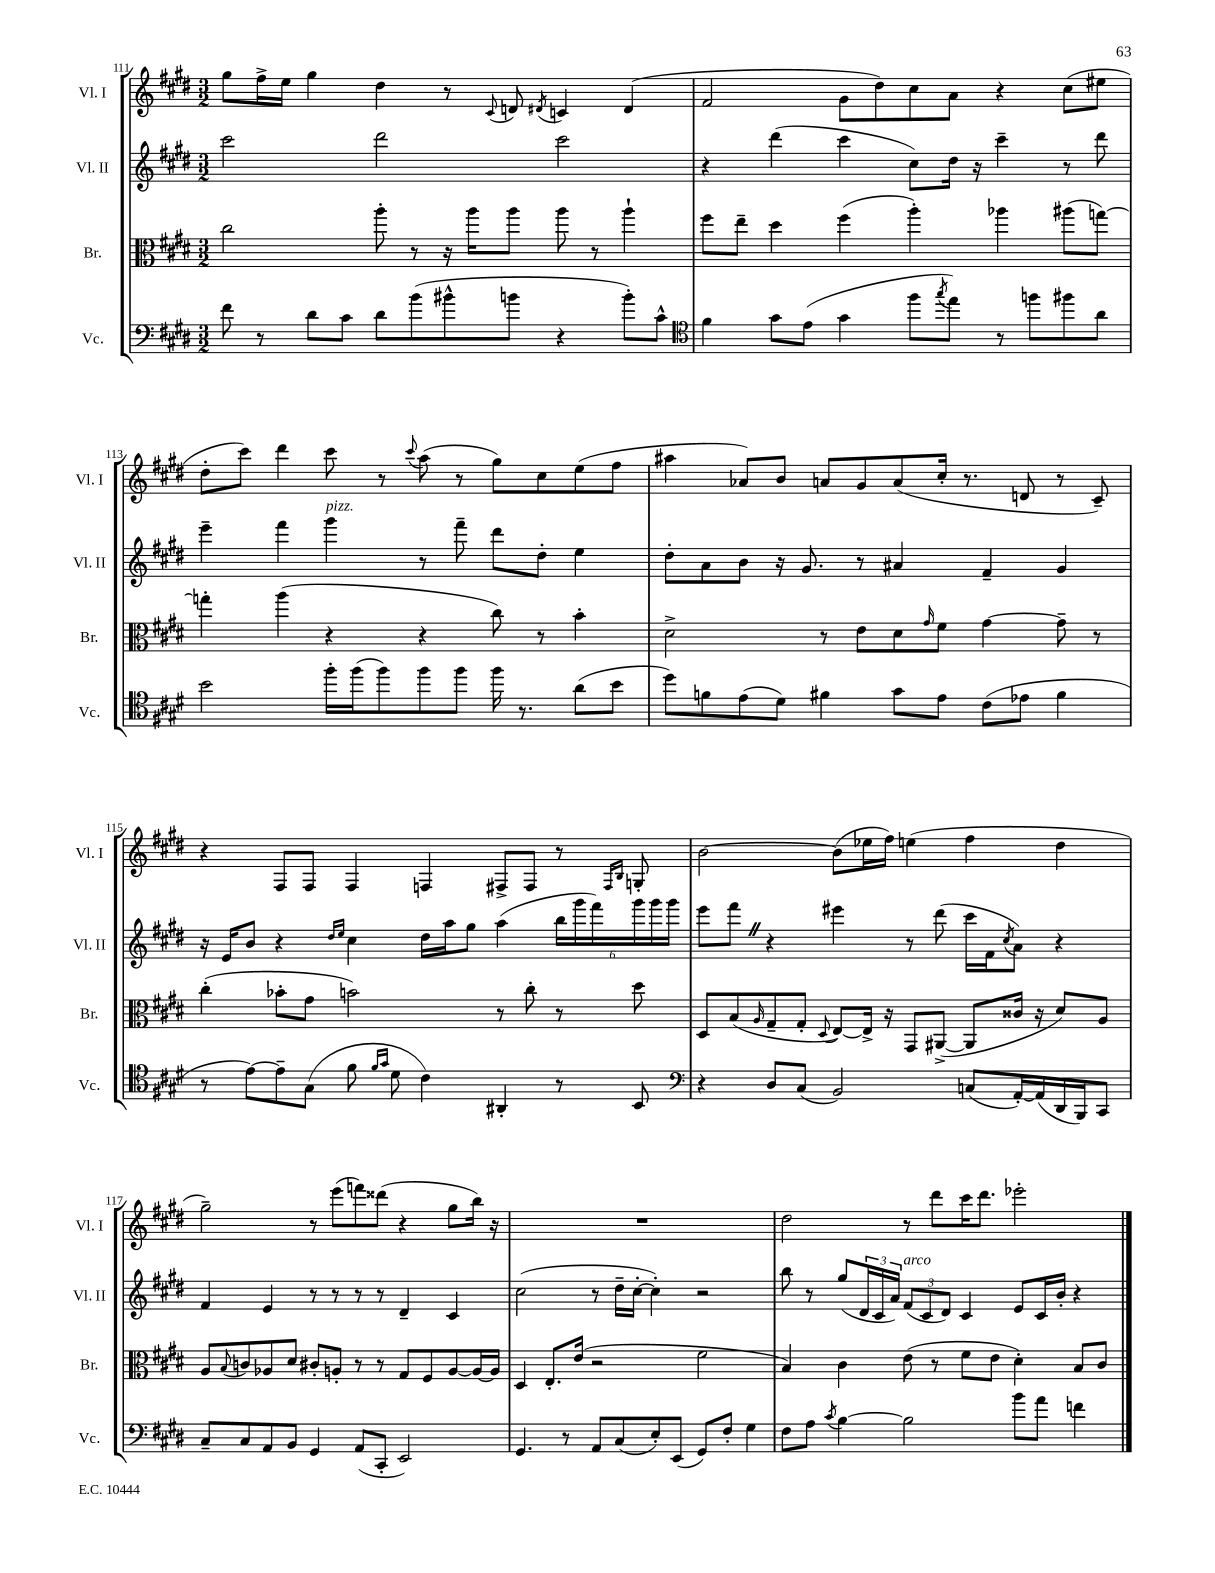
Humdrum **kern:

**kern	**kern	**kern	**kern
*staff4	*staff3	*staff2	*staff1
*clefF4	*clefC3	*clefG2	*clefG2
*k[f#c#g#d#]	*k[f#c#g#d#]	*k[f#c#g#d#]	*k[f#c#g#d#]
*M3/2	*M3/2	*M3/2	*M3/2
8f#\	2cc#\	2ccc#\	8gg#\L
8r	.	.	16ff#^\L
.	.	.	16ee\JJ
8d#\L	.	.	4gg#\
8c#\J	.	.	.
8d#\L	8aa'\	2ddd#\	4dd#\
(8b\	8r	.	.
8b#^^\	16r	.	8r
.	16aa\LK	.	.
.	.	.	8qqc#/
8b\J	8aa\J	.	8d/
.	.	.	8qd#/
4r	8aa\	2ccc#\	4c/
.	8r	.	.
8b'\L)	4aa`\	.	(4d#/
8c#^^\J	.	.	.
=	=	=	=
*clefC4	*	*	*
4f#\	8ff#\L	4r	2f#/
.	8ee~\J	.	.
8g#\L	4dd#\	(4ddd#\	.
(8e\J	.	.	.
4g#\	(4ff#\	4ccc#\	8g#\L
.	.	.	8dd#\)
8ff#\L	4aa'\)	8cc#\L)	8cc#\
8qgg#/	.	.	.
8ee\J)	.	16dd#\Jk	8a\J
.	.	16r	.
8r	4aa-\	4ccc#~\	4r
8ff\L	.	.	.
8ff#\	(8aa#\L	8r	(8cc#\L
8a\J	[8gg\J)	8ddd#\	8ee#\J
=	=	=	=
2b\	4gg'\]	4eee~\	8dd#'\L
.	.	.	8ccc#\J)
.	(4aa\	4fff#\	4ddd#\
16ff#'\LL	4r	4ggg#\	8ccc#\
(16ff#\J	.	.	.
8ff#\)	.	.	8r
.	.	.	8qqccc#/
8ff#\	4r	8r	(8aa\
8ff#\J	.	8fff#~\	8r
16ff#\	8cc#\)	8ddd#\L	8gg#\L)
8.r	.	.	.
.	8r	8dd#'\J	8cc#\
(8a\L	4b'\	4ee\	(8ee\
8b\J	.	.	8ff#\J
=	=	=	=
8dd#\L)	2d#^\	8dd#'\L	4aa#\
8f\	.	8a\	.
(8e\	.	8b\J	8a-/L)
8d#\J)	.	16r	8b/J
.	.	8.g#/	.
4f#\	8r	.	8a/L
.	8e\L	8r	8g#/
8g#\L	8d#\	4a#/	(8a/
.	16qqg#/	.	.
8e\J	8f#\J	.	16cc#'/Jk
.	.	.	8.r
(8c#\L	[4g#\	4f#~/	.
8e-\J	.	.	8d/
4f#\	8g#~\]	4g#/	8r
.	8r	.	8c#~/)
=	=	=	=
8r	(4cc#'\	16r	4r
.	.	16e/LK	.
[8e\L)	.	8b/J	.
8e~\]	8b-'\L	4r	8F#/L
(8G#\J	8g#\J	.	8F#/J
.	.	16qqdd#/LL	.
.	.	16qqee/JJ	.
8f#\	2b\)	4cc#\	4F#/
16qqf#/LL	.	.	.
16qqg#/JJ	.	.	.
8d#\	.	.	.
4c#\)	.	16dd#\LL	4F/
.	.	16aa\J	.
.	.	8gg#\J	.
4AA#'/	8r	(4aa\	8F#^/L
.	8cc#'\	.	8F#/J
8r	8r	24bb\LL	8r
.	.	24ggg#\	.
.	.	24fff#\)	.
.	.	.	16qqF#/LL
.	.	.	16qqB/JJ
8BB/	8dd#\	24ggg#\	8G'/
.	.	24ggg#\	.
.	.	24ggg#\JJ	.
=	=	=	=
*clefF4	*	*	*
4r	8D#/L	8eee\L	[2b\
.	(8B/	8fff#\J	.
.	16qqA/	.	.
8D#/L	8G#~/	4r	.
(8C#/J	8G#'/J	.	.
.	8qqD#/	.	.
2BB/)	[8E/L)	4eee#\	(8b\]L
.	16E^/]Jk	.	16ee-\L
.	16r	.	16ff#\JJ)
.	8GG#/L	8r	(4ee\
.	([8AA#^/J	(8ddd#\	.
(8C/L	8AA#/]L	16ccc#\LL	4ff#\
.	.	16f#\J	.
.	.	8qcc#/	.
[16AA'/L)	16c##/Jk	8a\J)	.
(16AA/]	16r	.	.
16DD#/	8d#/L)	4r	4dd#\
16BBB/J)	.	.	.
8CC#/J	8A/J	.	.
=	=	=	=
8C#~/L	8A/L	4f#/	2gg#~\)
.	8qqB/	.	.
8C#/	8c/	.	.
8AA/	8A-/	4e/	.
8BB/J	8d#/J	.	.
4GG#/	8c#'/L	8r	8r
.	8A'/J	8r	(8eee\L
(8AA/L	8r	8r	8fff\)
8CC#'/J	8r	8r	(8ddd##\J
2EE/)	8G#/L	4d#~/	4r
.	8F#/	.	.
.	[8A/	4c#/	8gg#\L
.	16A/_L	.	16bb\Jk)
.	16A/]JJ	.	16r
=	=	=	=
4.GG#/	4D#/	(2cc#\	1.r
.	8.E'/L	.	.
8r	.	.	.
.	(16e/Jk	.	.
8AA/L	2r	8r	.
(8C#/	.	16dd#~\LL	.
.	.	[16cc#'\JJ	.
8E'/)	.	4cc#'\])	.
(8EE/J	.	.	.
8GG#/L)	2f#\	2r	.
8F#'/J	.	.	.
4G#\	.	.	.
=	=	=	=
8F#\L	4B/)	8bb\	2dd#\
8A\J	.	8r	.
8qc#/	.	.	.
[4B\	4c#\	(8gg#/L	.
.	.	24d#/L	.
.	.	24c#/	.
.	.	24a/JJ)	.
2B\]	(8e\	(12f#/L	8r
.	.	12c#/	.
.	8r	.	8ddd#\L
.	.	12d#/J)	.
.	8f#\L	4c#/	16ccc#\K
.	.	.	8.ddd#\J
.	8e\J	.	.
8b\L	4d#'\)	8e/L	2eee-'\
8a\J	.	16c#/L	.
.	.	16b'/JJ	.
4f\	8B/L	4r	.
.	8c#/J	.	.
==	==	==	==
*-	*-	*-	*-
